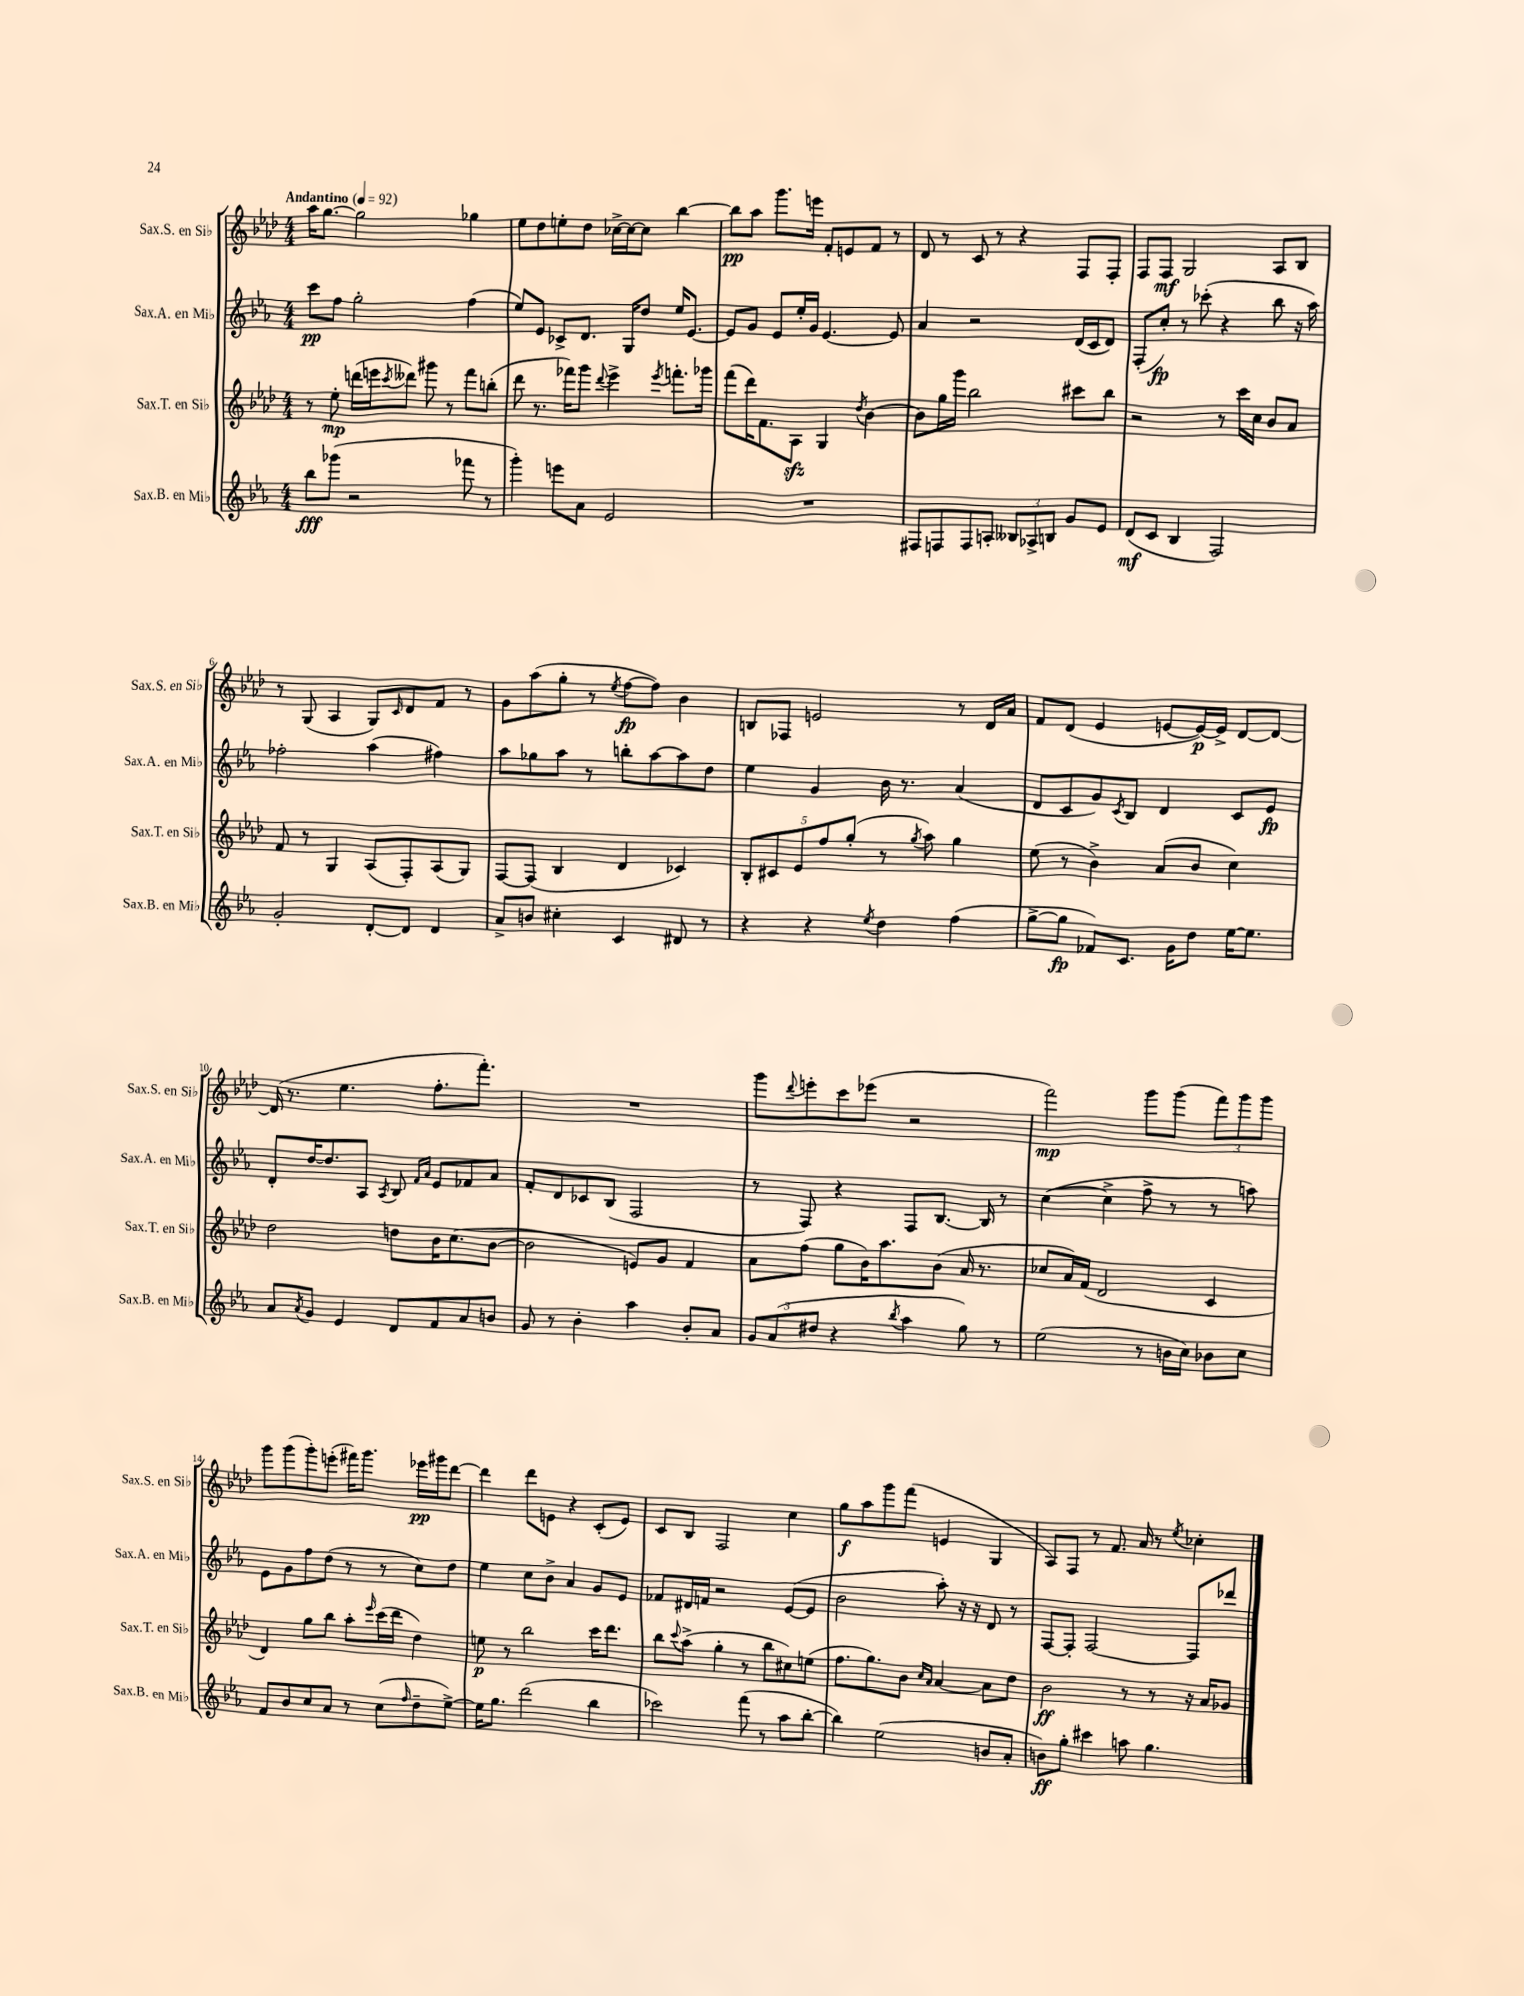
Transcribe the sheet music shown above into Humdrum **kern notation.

**kern	**dynam	**kern	**dynam	**kern	**dynam	**kern	**dynam
*part4	*part4	*part3	*part3	*part2	*part2	*part1	*part1
*staff4	*staff4	*staff3	*staff3	*staff2	*staff2	*staff1	*staff1
*I"Sax.B. en Mi♭	*	*I"Sax.T. en Si♭	*	*I"Sax.A. en Mi♭	*	*I"Sax.S. en Si♭	*
*I'Sax.B. en Mi♭	*	*I'Sax.T. en Si♭	*	*I'Sax.A. en Mi♭	*	*I'Sax.S. en Si♭	*
*clefG2	*	*clefG2	*	*clefG2	*	*clefG2	*
*k[b-e-a-]	*	*k[b-e-a-d-]	*	*k[b-e-a-]	*	*k[b-e-a-d-]	*
*M4/4	*	*M4/4	*	*M4/4	*	*M4/4	*
*MM92	*	*MM92	*	*MM92	*	*MM92	*
=1	=1	=1	=1	=1	=1	=1	=1
!	!	!	!	!	!	!LO:TX:a:B:t=Andantino	!
8bb-\L	fff	8r	.	8ccc\L	pp	16aa-\KL	.
.	.	.	.	.	.	[8.gg\J	.
(8ggg-X\J	.	8ee-'\	mp	8ff\J	.	.	.
2r	.	(16dddn\LL	.	2gg'\	.	2gg\]	.
.	.	16eeen\J	.	.	.	.	.
.	.	8qccc/	.	.	.	.	.
.	.	8ddd--X\J)	.	.	.	.	.
.	.	8ggg#X\	.	.	.	.	.
.	.	8r	.	.	.	.	.
8fff-X\	.	8fff\L	.	(4ff\	.	4gg-X\	.
8r	.	(8bbn'\J	.	.	.	.	.
=2	=2	=2	=2	=2	=2	=2	=2
4ggg'\)	.	8ddd-\	.	8ee-/L)	.	8ee-\L	.
.	.	8.r	.	8e-/J	.	8dd-\	.
8eeen\L	.	.	.	8c-X^/L	.	8een'\	.
.	.	16fff-X\KL)	.	.	.	.	.
8a-\J	.	8ggg\J	.	8.d/J	.	8dd-\J	.
.	.	8qqddd-/	.	.	.	.	.
2e-/	.	4eee-^\	.	.	.	[16cc-X^\LL	.
.	.	.	.	16G/KL	.	16cc-\J_	.
.	.	.	.	8dd/J	.	8cc-\J]	.
.	.	8qeee-/	.	.	.	.	.
.	.	8.fffn'\L	.	16ee-/KL	.	[4bb-\	.
.	.	.	.	[8.e-/J	.	.	.
.	.	16ggg-X\Jk	.	.	.	.	.
=3	=3	=3	=3	=3	=3	=3	=3
1r	.	(8fff\L	.	8e-/L]	.	8bb-\L]	pp
.	.	16ddd-\K)	.	8g/J	.	8aa-\J	.
.	.	8.f\	.	.	.	.	.
.	.	.	.	8e-/L	.	8.ggg\L	.
.	.	8A-zz\J	.	16ee-'/L	.	.	.
.	.	.	.	16g/JJ	.	16eeen\Jk	.
.	.	4G/	.	[4.e-/	.	8f'/L	.
.	.	.	.	.	.	8en/	.
.	.	8qdd-/	.	.	.	.	.
.	.	[4b-\	.	.	.	8f/J	.
.	.	.	.	8e-/]	.	8r	.
=4	=4	=4	=4	=4	=4	=4	=4
8F#X/L	.	8b-\L]	.	4a-/	.	8d-/	.
8Fn/	.	16gg\L	.	.	.	8r	.
.	.	16ggg\JJ	.	.	.	.	.
8F/	.	2bb-\	.	2r	.	8c/	.
8An'/J	.	.	.	.	.	8r	.
12B--X/L	.	.	.	.	.	4r	.
12A-X^/	.	.	.	.	.	.	.
12Bn/J	.	.	.	.	.	.	.
8g/L	.	8ccc#X\L	.	(16d/LL	.	8F/L	.
.	.	.	.	16c/J	.	.	.
8e-/J	.	8bb-\J	.	8d/J)	.	8F'/J	.
=5	=5	=5	=5	=5	=5	=5	=5
(8d/L	mf	2r	.	(8F'/L	.	8F/L	.
8c/J	.	.	.	8cc'/J)	fp	8F/J	mf
4B-/	.	.	.	8r	.	2G/	.
.	.	.	.	(8ccc-X'\	.	.	.
2F/)	.	8r	.	4r	.	.	.
.	.	16ccc\LL	.	.	.	.	.
.	.	16cc\JJ	.	.	.	.	.
.	.	8b-/L	.	8bb-\	.	8A-/L	.
.	.	8a-/J	.	16r	.	8B-/J	.
.	.	.	.	16aa-\)	.	.	.
!!LO:LB:g=z
=6	=6	=6	=6	=6	=6	=6	=6
2g'/	.	8f/	.	2ff-X'\	.	8r	.
.	.	8r	.	.	.	(8G/	.
.	.	4G/	.	.	.	4A-/	.
[8d'/L	.	(8A-/L	.	(4aa-\	.	8G/L)	.
.	.	.	.	.	.	16qqc/	.
8d/J]	.	8F'/)	.	.	.	8d-/	.
4d/	.	(8A-/	.	4ff#X\)	.	8f/J	.
.	.	8G/J)	.	.	.	8r	.
=7	=7	=7	=7	=7	=7	=7	=7
8a-^/L	.	[8F/L	.	8aa-\L	.	8g\L	.
8bn/J	.	(8F/J]	.	8gg-X\	.	(8aa-\	.
4cc#X'\	.	4B-/	.	8aa-\J	.	8gg'\J	.
.	.	.	.	8r	.	8r	.
.	.	.	.	.	.	8qee-/	.
4c/	.	4d-/	.	8bbn'\L	.	[8ff\L	fp
.	.	.	.	[8aa-\	.	8ff\J])	.
8d#X/	.	4c-X/)	.	8aa-\]	.	4b-\	.
8r	.	.	.	8dd\J	.	.	.
=8	=8	=8	=8	=8	=8	=8	=8
4r	.	10B-'/L	.	4ee-\	.	8Bn/L	.
.	.	10c#X/	.	.	.	.	.
.	.	.	.	.	.	8F-X/J	.
.	.	10e-/	.	.	.	.	.
4r	.	.	.	4g/	.	2en/	.
.	.	10ff/	.	.	.	.	.
.	.	(10gg'/J	.	.	.	.	.
8qee-/	.	.	.	.	.	.	.
4dd\	.	8r	.	16b-\	.	.	.
.	.	.	.	8.r	.	.	.
.	.	8qgg/	.	.	.	.	.
.	.	8aa-\)	.	.	.	.	.
(4ff\	.	4gg\	.	(4a-/	.	8r	.
.	.	.	.	.	.	16d-/LL	.
.	.	.	.	.	.	16a-/JJ	.
=9	=9	=9	=9	=9	=9	=9	=9
[8gg^\L	.	(8ee-\	.	8d/L	.	8f/L	.
8gg\J]	fp	8r	.	8c/	.	(8d-/J	.
8f-X/L)	.	4b-^\)	.	8g/)	.	4e-/	.
.	.	.	.	8qc/	.	.	.
8.c/J	.	.	.	8B-/J	.	.	.
.	.	(8a-/L	.	4d/	.	[8en/L	.
16g\KL	.	.	.	.	.	.	.
8dd\J	.	8b-/J	.	.	.	16e/L_)	p
.	.	.	.	.	.	16e^/JJ]	.
[16ee-\KL	.	4cc\)	.	8c/L	.	[8d-/L	.
8.ee-\J]	.	.	.	.	.	.	.
.	.	.	.	8e-/J	fp	8d-/J_	.
!!LO:LB:g=z
=10	=10	=10	=10	=10	=10	=10	=10
8a-/L	.	2dd-\	.	8d'/L	.	(16d-/]	.
.	.	.	.	.	.	8.r	.
8qa-/	.	.	.	.	.	.	.
8g/J	.	.	.	[16dd/K	.	.	.
.	.	.	.	8.dd/]	.	.	.
4e-/	.	.	.	.	.	4.ee-\	.
.	.	.	.	8A-/J	.	.	.
.	.	.	.	8qA-/	.	.	.
8d/L	.	8ddn\L	.	8B-/	.	.	.
.	.	.	.	16qqf/LL	.	.	.
.	.	.	.	16qqa-/JJ	.	.	.
8f/	.	16b-\K	.	8e-/L	.	8.ff'\L	.
.	.	(8.cc\	.	.	.	.	.
8a-/	.	.	.	8f-X/	.	.	.
.	.	.	.	.	.	8.fff'\J)	.
8bn/J	.	[8b-\J	.	8a-/J	.	.	.
=11	=11	=11	=11	=11	=11	=11	=11
8g/	.	2b-\]	.	8f'/L	.	1r	.
8r	.	.	.	8d/	.	.	.
4b-'\	.	.	.	8c-X/	.	.	.
.	.	.	.	(8B-/J	.	.	.
4aa-\	.	8en/L)	.	2F/	.	.	.
.	.	8g/J	.	.	.	.	.
8b-'/L	.	4f/	.	.	.	.	.
8a-/J	.	.	.	.	.	.	.
=12	=12	=12	=12	=12	=12	=12	=12
12g/L	.	8a-\L	.	8r	.	8ggg\L	.
(12a-/	.	.	.	.	.	.	.
.	.	.	.	.	.	8qqddd-/	.
.	.	(8ff\J	.	8F/)	.	8eeen'\	.
12dd#X/J	.	.	.	.	.	.	.
4r	.	8gg\L	.	4r	.	8ccc\	.
.	.	16b-\K)	.	.	.	(8eee-X\J	.
.	.	8.aa-\	.	.	.	.	.
8qbb-/	.	.	.	.	.	.	.
4aa-\	.	.	.	8F/L	.	2r	.
.	.	(8b-\J	.	[8.B-/J	.	.	.
8gg\)	.	16a-/	.	.	.	.	.
.	.	8.r	.	16B-/]	.	.	.
8r	.	.	.	8r	.	.	.
=13	=13	=13	=13	=13	=13	=13	=13
(2ee-\	.	8cc-X/L	.	([4cc\	.	2fff\)	mp
.	.	16a-/L)	.	.	.	.	.
.	.	(16f/JJ	.	.	.	.	.
.	.	2d-/	.	4cc^\]	.	.	.
8r	.	.	.	8ff^\	.	8ggg\L	.
16bn\LL	.	.	.	8r	.	(8ggg\J	.
16cc\JJ)	.	.	.	.	.	.	.
8b-X\L	.	4c/	.	8r	.	12fff\L)	.
.	.	.	.	.	.	12ggg\	.
8cc\J	.	.	.	8aan\)	.	.	.
.	.	.	.	.	.	12ggg\J	.
!!LO:LB:g=z
=14	=14	=14	=14	=14	=14	=14	=14
8f/L	.	4d-/)	.	8e-\L	.	8ggg\L	.
8b-/	.	.	.	8g\	.	(8ggg\	.
8cc/	.	8gg\L	.	8ff\	.	8ggg'\)	.
8a-/J	.	8bb-\J	.	(8dd\J	.	(8eeen'\J	.
8r	.	8aa-'\L	.	8r	.	16fff#X\KL)	.
.	.	.	.	.	.	8.ggg\J	.
.	.	16qqeee-/	.	.	.	.	.
(8cc\L	.	(16ccc\L	.	8r	.	.	.
.	.	16ddd-\JJ	.	.	.	.	.
16qqff/	.	.	.	.	.	.	.
8dd~\	.	4dd-\)	.	8cc\L)	.	16eee-X\LL	pp
.	.	.	.	.	.	16ggg#X\J	.
[8ee-^\J)	.	.	.	8dd\J	.	[8ddd-\J	.
=15	=15	=15	=15	=15	=15	=15	=15
16ee-\KL]	.	8een\	p	4ee-\	.	4ddd-\]	.
8.gg\J	.	.	.	.	.	.	.
.	.	8r	.	.	.	.	.
(2ddd\	.	2bb-\	.	8cc\L	.	8ddd-\L	.
.	.	.	.	8b-^\J	.	8en\J	.
.	.	.	.	4a-/	.	4r	.
4bb-\	.	16ccc\KL	.	8g/L	.	(8c'/L	.
.	.	8.ddd-\J	.	.	.	.	.
.	.	.	.	8e-/J	.	8e/J)	.
=16	=16	=16	=16	=16	=16	=16	=16
2ccc-X\)	.	8bb-\L	.	8f-X/L	.	8c/L	.
.	.	8qqccc/	.	.	.	.	.
.	.	(8aa-^\J	.	16d#X/L	.	8B-/J	.
.	.	.	.	16fn/JJ	.	.	.
.	.	4gg'\	.	2r	.	2F/	.
(8fff\	.	8r	.	.	.	.	.
8r	.	8bb-\L	.	.	.	.	.
8aa-\L	.	8cc#X\)	.	([8e-/L	.	4cc\	.
[8bb-'\J	.	(8een\J	.	8e-/J]	.	.	.
=17	=17	=17	=17	=17	=17	=17	=17
4bb-\])	.	8.ff\L	.	2b-\	.	8gg\L	f
.	.	.	.	.	.	8aa-\	.
.	.	8.gg\)	.	.	.	.	.
(2ee-\	.	.	.	.	.	8ggg\	.
.	.	8b-\J	.	.	.	(8fff\J	.
.	.	16qqcc/LL	.	.	.	.	.
.	.	16qqa-/JJ	.	.	.	.	.
.	.	[4a-/	.	8aa-'\)	.	4en/	.
.	.	.	.	16r	.	.	.
.	.	.	.	16r	.	.	.
8bn/L	.	8a-\L]	.	8d/	.	4G/	.
8a-'/J	.	8dd-\J	.	8r	.	.	.
=18	=18	=18	=18	=18	=18	=18	=18
8bn\L)	ff	2b-\	ff	[8F/L	.	8A-/L)	.
8gg'\J	.	.	.	8F'/J]	.	8F/J	.
4ccc#X\	.	.	.	[2F/	.	8r	.
.	.	.	.	.	.	8.f/	.
8aan\	.	8r	.	.	.	.	.
.	.	.	.	.	.	16a-/	.
4.gg\	.	8r	.	.	.	8r	.
.	.	.	.	.	.	8qee-/	.
.	.	16r	.	8F/L]	.	4cc-X'\	.
.	.	16a-/KL	.	.	.	.	.
.	.	8g-X/J	.	8ddd-X/J	.	.	.
==	==	==	==	==	==	==	==
*-	*-	*-	*-	*-	*-	*-	*-
